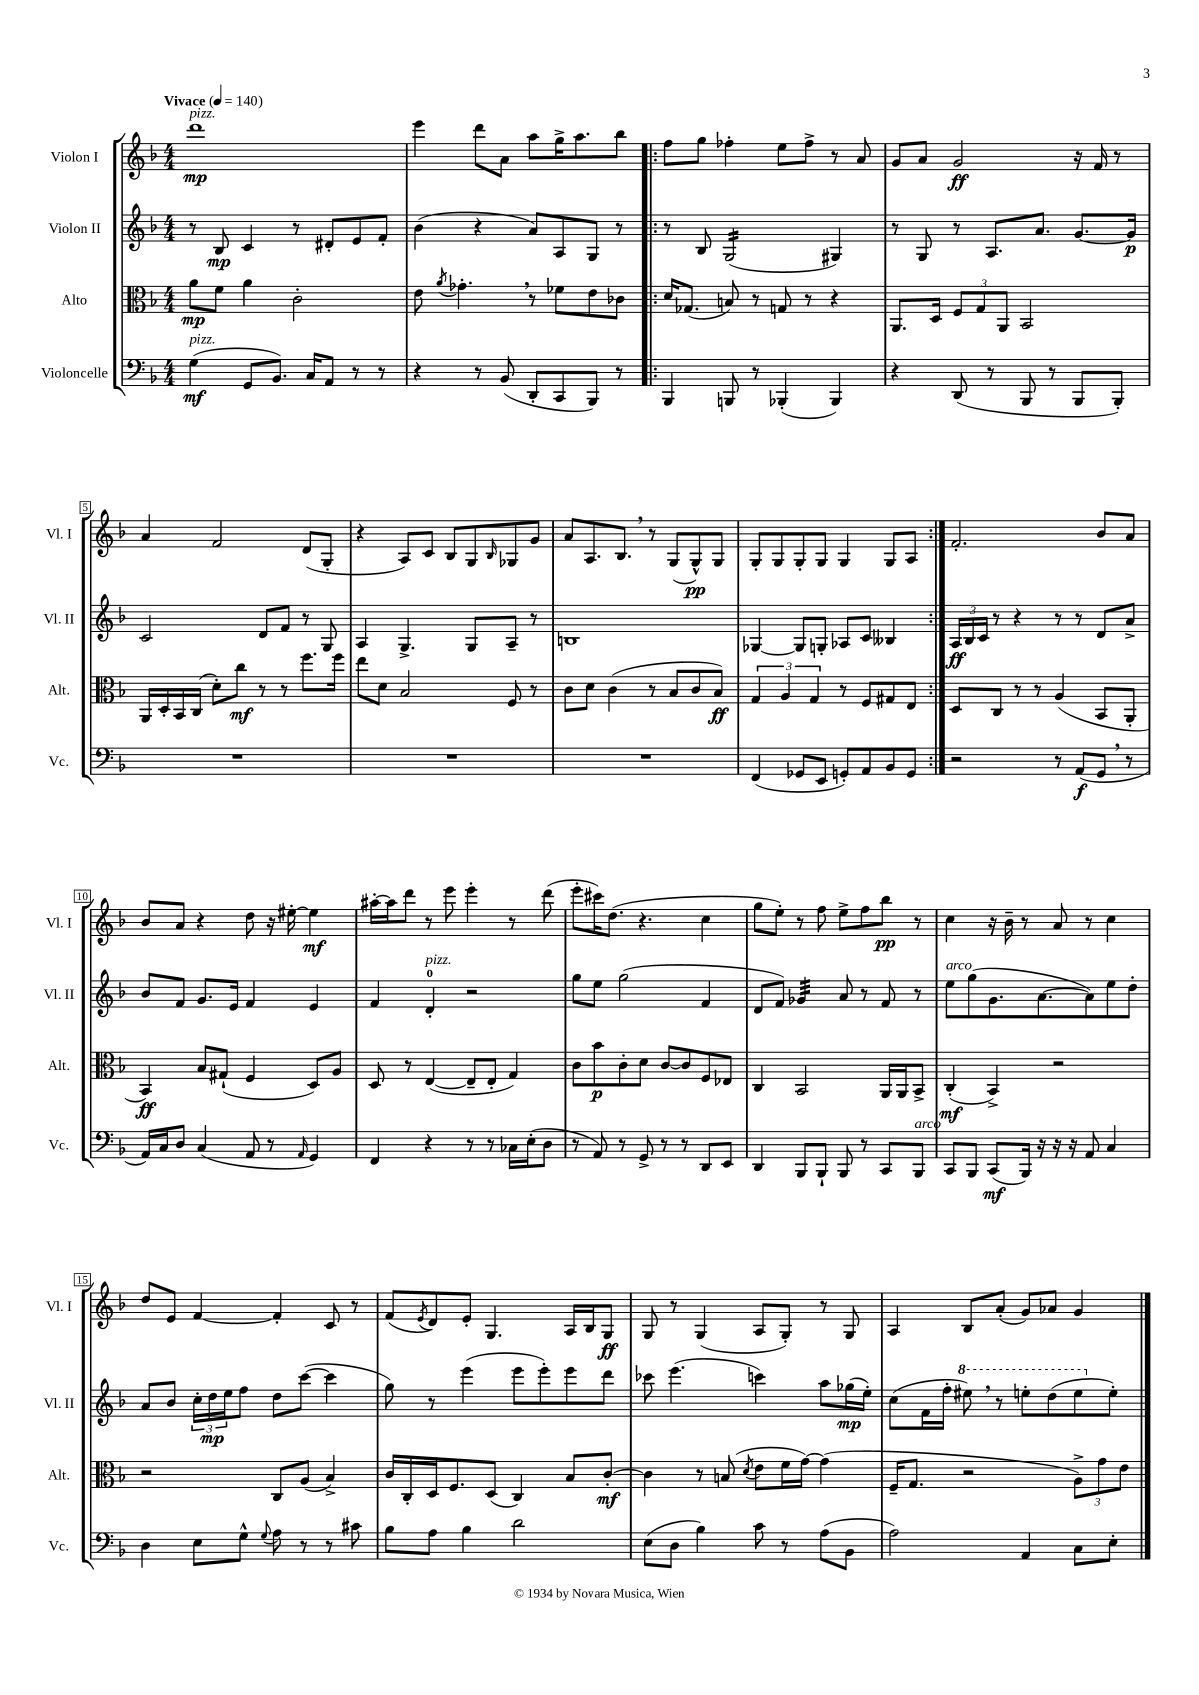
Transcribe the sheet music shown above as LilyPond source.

<<
\new StaffGroup <<
\new Staff = "s0" \with { instrumentName = "Violon I" shortInstrumentName = "Vl. I" } {
    \clef treble \key f \major \numericTimeSignature \time 4/4 \tempo "Vivace" 4 = 140
    d'''1\mp^\markup { \italic "pizz." } |
    e'''4 d'''8 a'8 a''8 g''16-> a''8. bes''8 |
    \repeat volta 2 { f''8 g''8 fes''4-. e''8 fes''8-> r8 a'8 |
    g'8 a'8 g'2\ff r16 f'16 r8 |
    a'4 f'2 d'8( g8-. |
    r4 a8) c'8 bes8 g8 \grace { bes16 } ges8 g'8 |
    a'8 a8. bes8. \breathe r8 g8( g8-^\pp) g8 |
    g8-. g8 g8-. g8 g4 g8 a8 | }
    f'2.-. bes'8 a'8 |
    bes'8 a'8 r4 d''8 r16 eis''16~-. eis''4\mf |
    ais''16~-. ais''16 d'''8 r8 e'''8 e'''4-. r8 d'''8( |
    e'''8-. cis'''16) d''8.( r4. c''4 |
    g''8 e''8-.) r8 f''8 e''8-> f''8 bes''8\pp r8 |
    c''4 r16 bes'16-- r8 a'8 r8 c''4 |
    d''8 e'8 f'4~ f'4-. c'8 r8 |
    f'8( \acciaccatura { e'8 } d'8) e'8-. g4. a16 bes16 g8\ff |
    g8 r8 g4( a8 g8-.) r8 g8 |
    a4 bes8 a'8-.( g'8) aes'8 g'4 \bar "|." |
}
\new Staff = "s1" \with { instrumentName = "Violon II" shortInstrumentName = "Vl. II" } {
    \clef treble \key f \major \numericTimeSignature \time 4/4
    r8 bes8\mp c'4 r8 dis'8-. e'8 f'8-. |
    bes'4( r4 a'8) a8 g8 r8 |
    \repeat volta 2 { r8 bes8 g2:16( gis4) |
    r8 g8 r8 a8. a'8. g'8.~ g'16\p |
    c'2 d'8 f'8 r8 g8 |
    a4 g4.-> g8 a8-- r8 |
    b1 |
    ges4~ ges8 g8-. aes8 c'8 beses4 | }
    \tuplet 3/2 { a16\ff bes16 c'16 } r8 r4 r8 r8 d'8 a'8-> |
    bes'8 f'8 g'8. e'16 f'4 e'4 |
    f'4 d'4-0-.^\markup { \italic "pizz." } r2 |
    g''8 e''8 g''2( f'4 |
    d'8 f'8) ges'4:32 a'8 r8 f'8 r8 |
    e''8^\markup { \italic "arco" } g''8( g'8. a'8.~ a'8) e''8 d''8-. |
    a'8 bes'8 \tuplet 3/2 { c''16-. d''16\mp e''16 } f''8 d''8 c'''8~( c'''4 |
    g''8) r8 e'''4( e'''8 e'''8-.) e'''8 d'''8 |
    ces'''8 e'''4.( c'''4) a''8 ges''16\mp( e''16-.) |
    c''8( f'16 f''16-. \ottava #1 eis'''8) \breathe r8 e'''8-. d'''8( e'''8 \ottava #0 e''8-.) \bar "|." |
}
\new Staff = "s2" \with { instrumentName = "Alto" shortInstrumentName = "Alt." } {
    \clef alto \key f \major \numericTimeSignature \time 4/4
    a'8\mp f'8 a'4 c'2-. |
    e'8 \acciaccatura { a'8 } ges'4.-. \breathe r8 fes'8 e'8 ces'8 |
    \repeat volta 2 { d'16 ges8.( b8) r8 g8 r8 r4 |
    a,8. d16 \tuplet 3/2 { f8 g8 a,8 } bes,2 |
    a,16 d16-. bes,16 c16( d'8-.) c''8\mf r8 r8 f''8. f''16 |
    e''8 d'8 bes2 f8 r8 |
    c'8 d'8 c'4( r8 bes8 c'8 bes8\ff) |
    \tuplet 3/2 { g4 a4 g4 } r8 f8 gis8 e8 | }
    d8 c8 r8 r8 a4( bes,8 a,8-. |
    bes,4\ff) bes8 gis8-!( f4 d8) a8 |
    d8 r8 e4~( e8-- e8-. g4) |
    c'8 bes'8\p c'8-. d'8 c'8~ c'8 f8 ees8 |
    c4 bes,2 a,16 a,16 bes,8-> |
    c4-.\mf( bes,4->) r2 |
    r2 c8 a8( bes4->) |
    c'16 c16-. d16 f8. d8( c4) bes8 c'8~-.\mf |
    c'4 r8 b8( \acciaccatura { d'8 } e'8 f'16 g'16~) g'4( |
    f16-- g8. r2 \tuplet 3/2 { a8->) g'8 e'8 } \bar "|." |
}
\new Staff = "s3" \with { instrumentName = "Violoncelle" shortInstrumentName = "Vc." } {
    \clef bass \key f \major \numericTimeSignature \time 4/4
    g4\mf^\markup { \italic "pizz." }( g,8 bes,8.) c16 a,8 r8 r8 |
    r4 r8 bes,8( d,8-. c,8 bes,,8) r8 |
    \repeat volta 2 { bes,,4 b,,8 r8 bes,,4-.( bes,,4) |
    r4 d,8( r8 bes,,8 r8 bes,,8 bes,,8-.) |
    R1 |
    R1 |
    R1 |
    f,4( ges,8 e,8 g,8-.) a,8 bes,8 g,8 | }
    r2 r8 a,8\f( g,8 \breathe r8 |
    a,16) c16 d8 c4( a,8 r8 \grace { a,16 } g,4) |
    f,4 r4 r8 r8 ces16 e16-.( d8 |
    r8 a,8) r8 g,8-> r8 r8 d,8 e,8 |
    d,4 bes,,8 bes,,8-! bes,,8 r8 c,8 bes,,8^\markup { \italic "arco" } |
    c,8 bes,,8 c,8\mf( bes,,16) r16 r16 r16 a,8 c4 |
    d4 e8 g8-^ \appoggiatura { g8 } a8 r8 r8 cis'8 |
    bes8 a8 bes4 d'2 |
    e8( d8 bes4) c'8 r8 a8( bes,8 |
    a2) a,4 c8 e8-. \bar "|." |
}
>>
>>
\layout { \context { \Score \override BarNumber.stencil = #(make-stencil-boxer 0.1 0.3 ly:text-interface::print) } }
